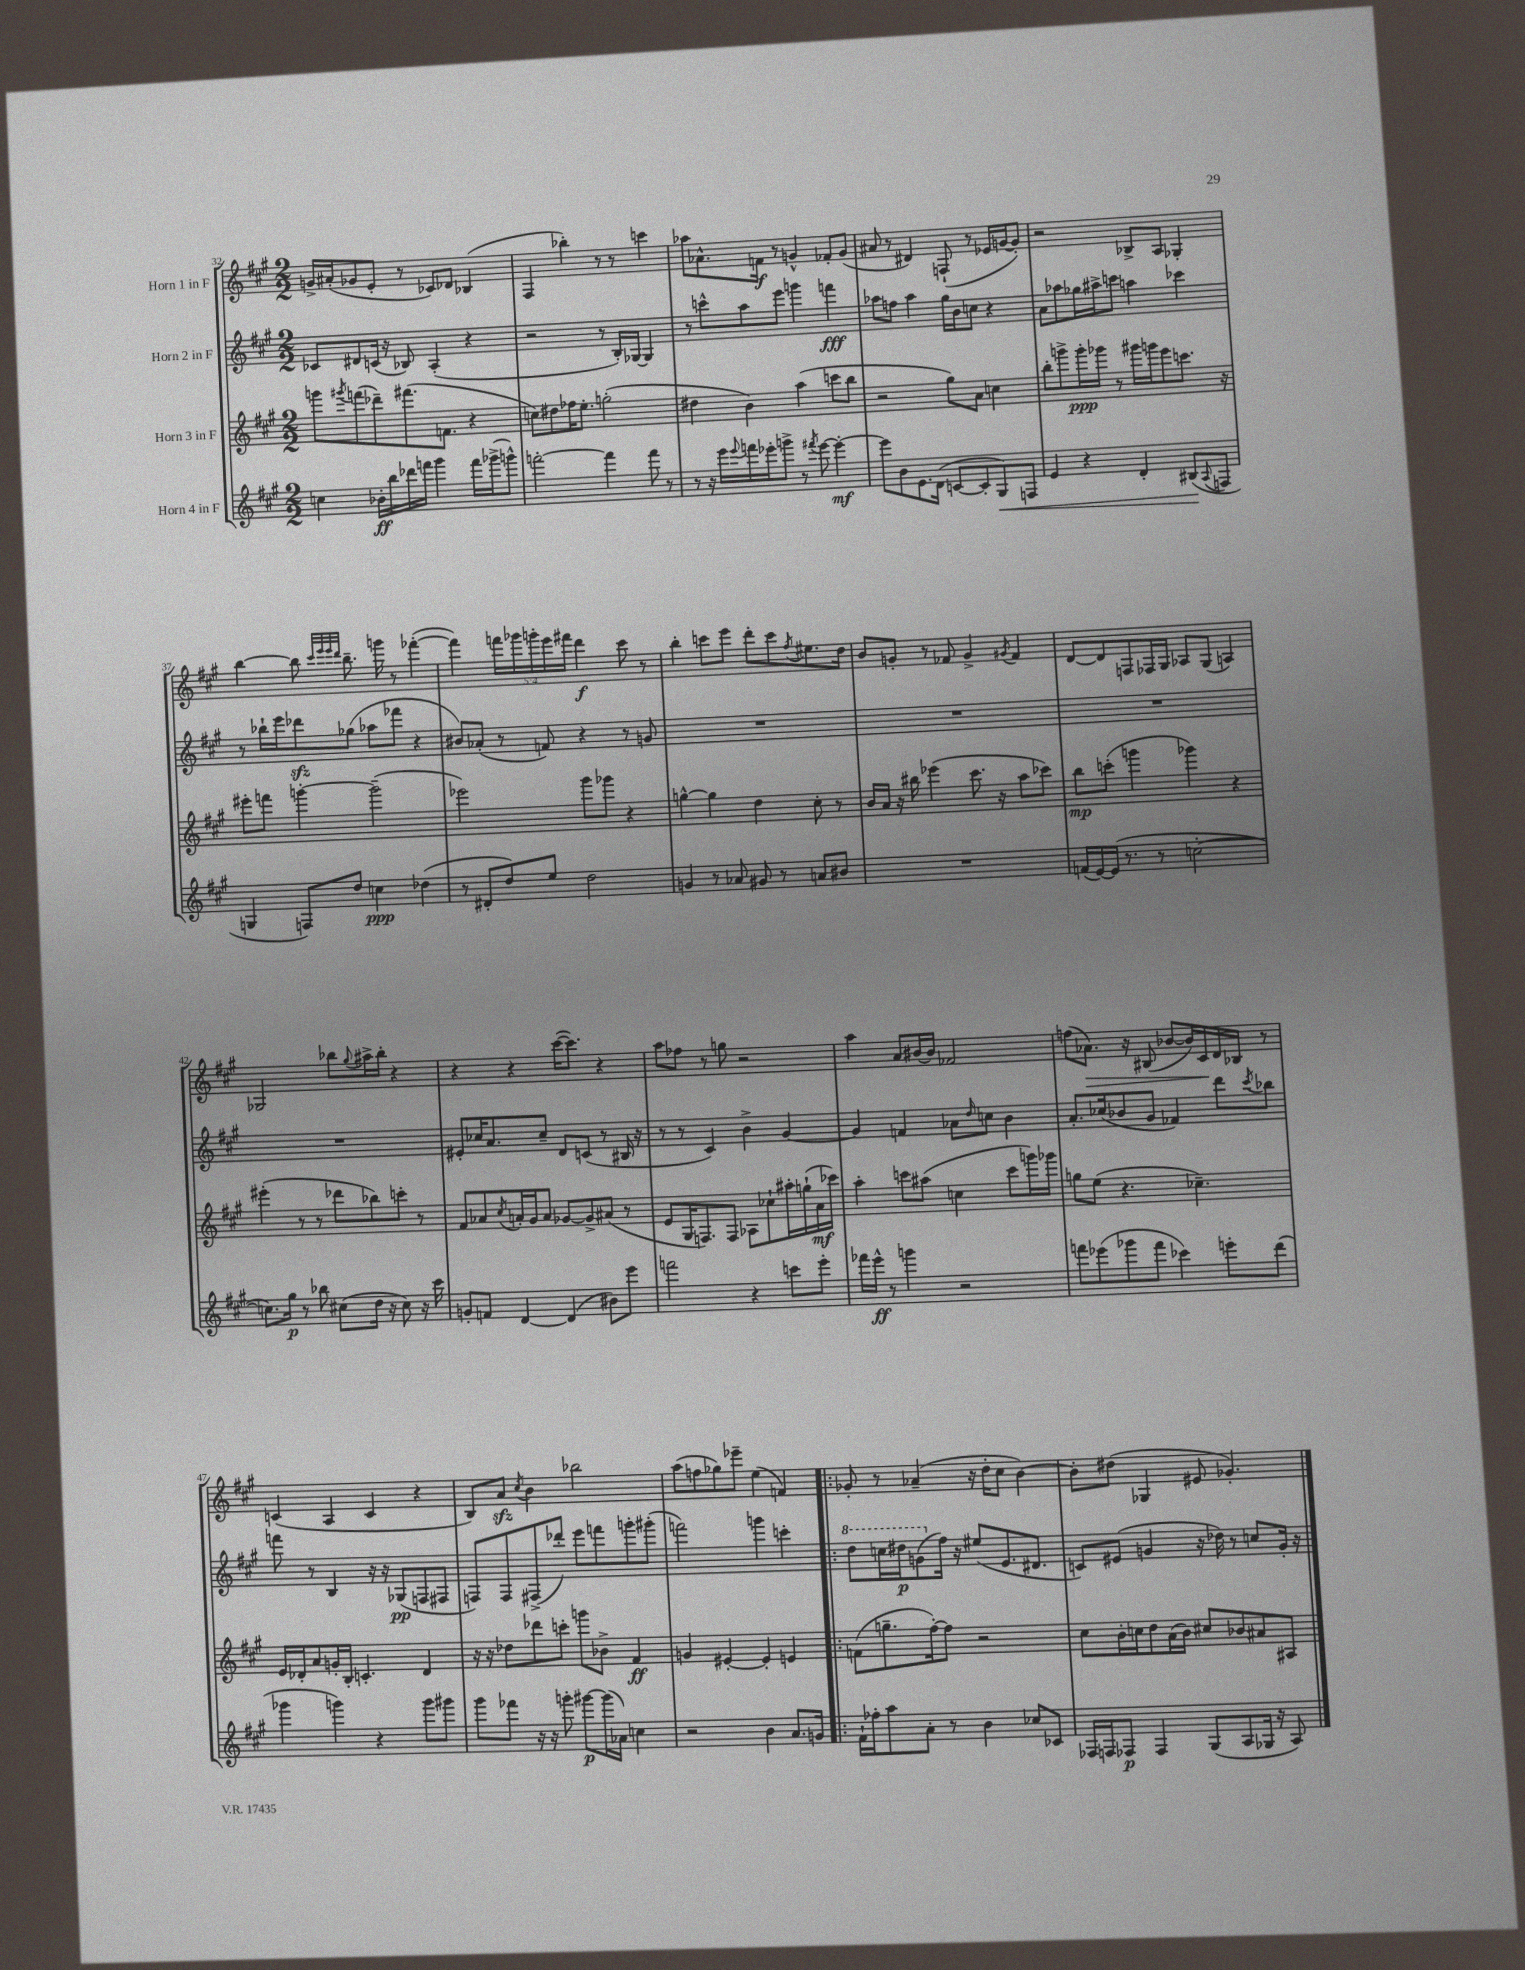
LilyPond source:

<<
\new StaffGroup <<
\new Staff = "s0" \with { instrumentName = "Horn 1 in F" } {
    \clef treble \key a \major \numericTimeSignature \time 2/2 \override Staff.TupletNumber.text = #tuplet-number::calc-fraction-text
    g'16-> ais'16-.( ges'8 e'8-. r8 ces'8) des'8 bes4( |
    fis4 bes''4-.) r8 r8 c'''4 |
    aes''8 aes'8.-^ f'16\f r8 g'4-^ fes'8-. g'8( |
    ais'8 r8 dis'4) f8-!( r8 ees'16 g'16~ g'8-.) |
    r2 bes8-> a8 ges4-. |
    b''4~ b''8 \grace { cis'''32 e'''32 e'''32 d'''32 } b''8.-- g'''16 r8 fes'''4~-.( |
    fes'''4) \tuplet 5/4 { f'''16 ges'''16 g'''16-. e'''16 fis'''16 } d'''4\f cis'''8 r8 |
    b''4-. c'''8 e'''8 d'''8-. c'''8 \acciaccatura { fis''8 } eis''8. d''16 |
    b'8 g'8-. r8 fes'8 g'4-> \acciaccatura { gis'8 } fes'4 |
    d'8~ d'8 f8 fes16 gis16 aes8 gis8( a4) |
    ges2 bes''8 \appoggiatura { gis''8 } ais''16-> bes''16-. r4 |
    r4 r4 cis'''16~( cis'''8.) r4 |
    a''8 fes''8 r8 g''8 r2 |
    a''4 a'8 bis'16~ bis'16 fes'2 |
    f''8( aes'8.\>) r16 bis8( bes'8~ bes'16) cis'16\! d'16 bes16 r8 |
    c'4( a4 c'4 r4 |
    b8) a'8\sfz \acciaccatura { cis''8 } b'4 bes''2 |
    a''8( f''8 ges''8) ees'''8-- e''4( f'4) |
    \bar ".|:" ges'8-. r8 aes'4--( r16 d''16-. cis''8 b'4~) |
    b'8-. dis''8( ges4 eis'8 ges'4.-.) \bar "|." |
}
\new Staff = "s1" \with { instrumentName = "Horn 2 in F" } {
    \clef treble \key a \major \numericTimeSignature \time 2/2
    ces'8 dis'8 c'16( r16 bes8) a4-.( r4 |
    r2 r8 b16-.) ges16~ ges4 |
    r8 c'''8-^ a''8 e'''8 g'''4 f'''4\fff |
    aes''8 f''8 aes''4 gis''16 b'16 c''8 r4 |
    a'8 aes''8 ges''16 ais''16-> c'''8 a''4 ces'''4 |
    r8 bes''16-! e'''16 des'''8\sfz ges''8( aes''8 fes'''8 r4 |
    bis'8) aes'8-.( r8 f'8) r4 r8 g'8 |
    R1 |
    R1 |
    R1 |
    R1 |
    eis'8-. ces''16 a'8. ces''8-- d'8 c'8( r8 bis16 r16 |
    r8 r8 cis'4) b'4-> gis'4~ |
    gis'4 f'4 aes'8 \grace { d''16 } c''8 b'4 |
    a'8.-. ces''16( bes'8 gis'8 fes'4) d'''8 \acciaccatura { cis'''8 } bes''8 |
    f'''8 r8 b4 r16 r16 ges8\pp( f8 fis8 |
    f8) f8 fis8->( des'''8-.) e'''8 f'''8 g'''8-. gis'''8-.( |
    f'''2) g'''4 c'''4-. |
    \bar ".|:" \ottava #1 d'''8 c'''16 dis'''16\p g''8( \ottava #0 fis''16) r16 eis''8( e'8. dis'8. |
    c'8) eis'8( g'4 r16 des''16) r8 c''8 g'16-. r16 \bar "|." |
}
\new Staff = "s2" \with { instrumentName = "Horn 3 in F" } {
    \clef treble \key a \major \numericTimeSignature \time 2/2
    g'''8 \acciaccatura { gis'''8 } f'''8( des'''8--) fis'''8.( f'8. r4 |
    c''8) dis''8 fes''16 e''8.-. g''2-.( |
    dis''4 b'4) a''4( c'''8 b''8 |
    r2 gis''8) a'8 c''4 |
    b''8-. g'''8-> g'''16-.\ppp ges'''16 r8 gis'''16 g'''16 e'''8 c'''8. r16 |
    eis'''8-. f'''8 g'''4~-. g'''2--( |
    ees'''2) gis'''8 ges'''8 r4 |
    g''4~-^ g''4 d''4 cis''8-. r8 |
    b'16 a'16 r16 bis''16 ees'''4( cis'''8. r16 a''8 ces'''8) |
    b''8\mp c'''8-.( g'''4 ges'''4) r4 |
    eis'''4-.( r8 r8 des'''8 bes''8) c'''8-. r8 |
    fis'8 aes'8 \acciaccatura { cis''8 } a'16-. gis'16 a'8 ges'8~ ges'8-> ais'8( r8 |
    e'8 gis16 f8.) f8 aes8 ces''8-! ais''16-. g''16-!( a'16\mf ces'''16) |
    a''4-. c'''8 ais''8( c''4 c'''8 g'''16) ges'''16 |
    g''8 e''8( r4. ces''4.--) |
    e'16 des'16-. a'8 g'16-. b16-. c'4.-. des'4 |
    r16 r16 des''8 des'''8 c'''8-. g'''8 bes'8-> fis'4\ff |
    g'4 eis'4~-. eis'4-. e'4 |
    \bar ".|:" f'8( g''8.-- fis''16~-.) fis''8 r2 |
    cis''8 b'16-. c''16 d''8 a'16( b'16) cis''8 bes'8 ais'8 ais8 \bar "|." |
}
\new Staff = "s3" \with { instrumentName = "Horn 4 in F" } {
    \clef treble \key a \major \numericTimeSignature \time 2/2
    c''4 bes'16-.\ff b''16 des'''16 f'''16 gis'''4 f'''16 ges'''16->( g'''8-^) |
    f'''2~-. f'''4 f'''8 r8 |
    r8 r16 e'''16 \appoggiatura { e'''8 } f'''16 ees'''16-. g'''8-> r8 \acciaccatura { fis'''8 } ees'''8~ ees'''4~-.\mf |
    ees'''8 b'8 e'8. d'16( c'8~ c'8-. gis8\<) f8 |
    e'4 r4 d'4-. bis8\!( \appoggiatura { a8 } f8 |
    g4 f8) d''8 c''4\ppp des''4( |
    r8 dis'8-. d''8) e''8 d''2 |
    g'4 r8 aes'8 gis'8 r8 a'8 bis'8 |
    R1 |
    f'16( e'16~) e'16( r8. r8 c''2~-. |
    c''8.) gis''16\p r8 bes''8 cis''8( d''16 r16 cis''8) r16 cis'''16 |
    g'8-. f'8 d'4~ d'4( bis'8) e'''8 |
    f'''2 r4 c'''8 e'''8-. |
    fes'''16 e'''16-^\ff r8 g'''4 r2 |
    f'''8 ees'''8( ges'''8 f'''8 ces'''4) e'''8-. d'''8( |
    ges'''4 g'''4) r4 g'''8 gis'''8 |
    gis'''8 fes'''8 r16 r16 g'''8-. gis'''8~\p gis'''16( aes'16) c''4 |
    r2 b'4 a'8. g'16 |
    \bar ".|:" fis'16-! fes''16-. a''8 a'8-. r8 b'4 ces''8 ces'8 |
    fes16 f16 fes8\p fes4 gis8( a8 ges16 r16 a8) \bar "|." |
}
>>
>>
\layout { \context { \Score currentBarNumber = #32 } }
